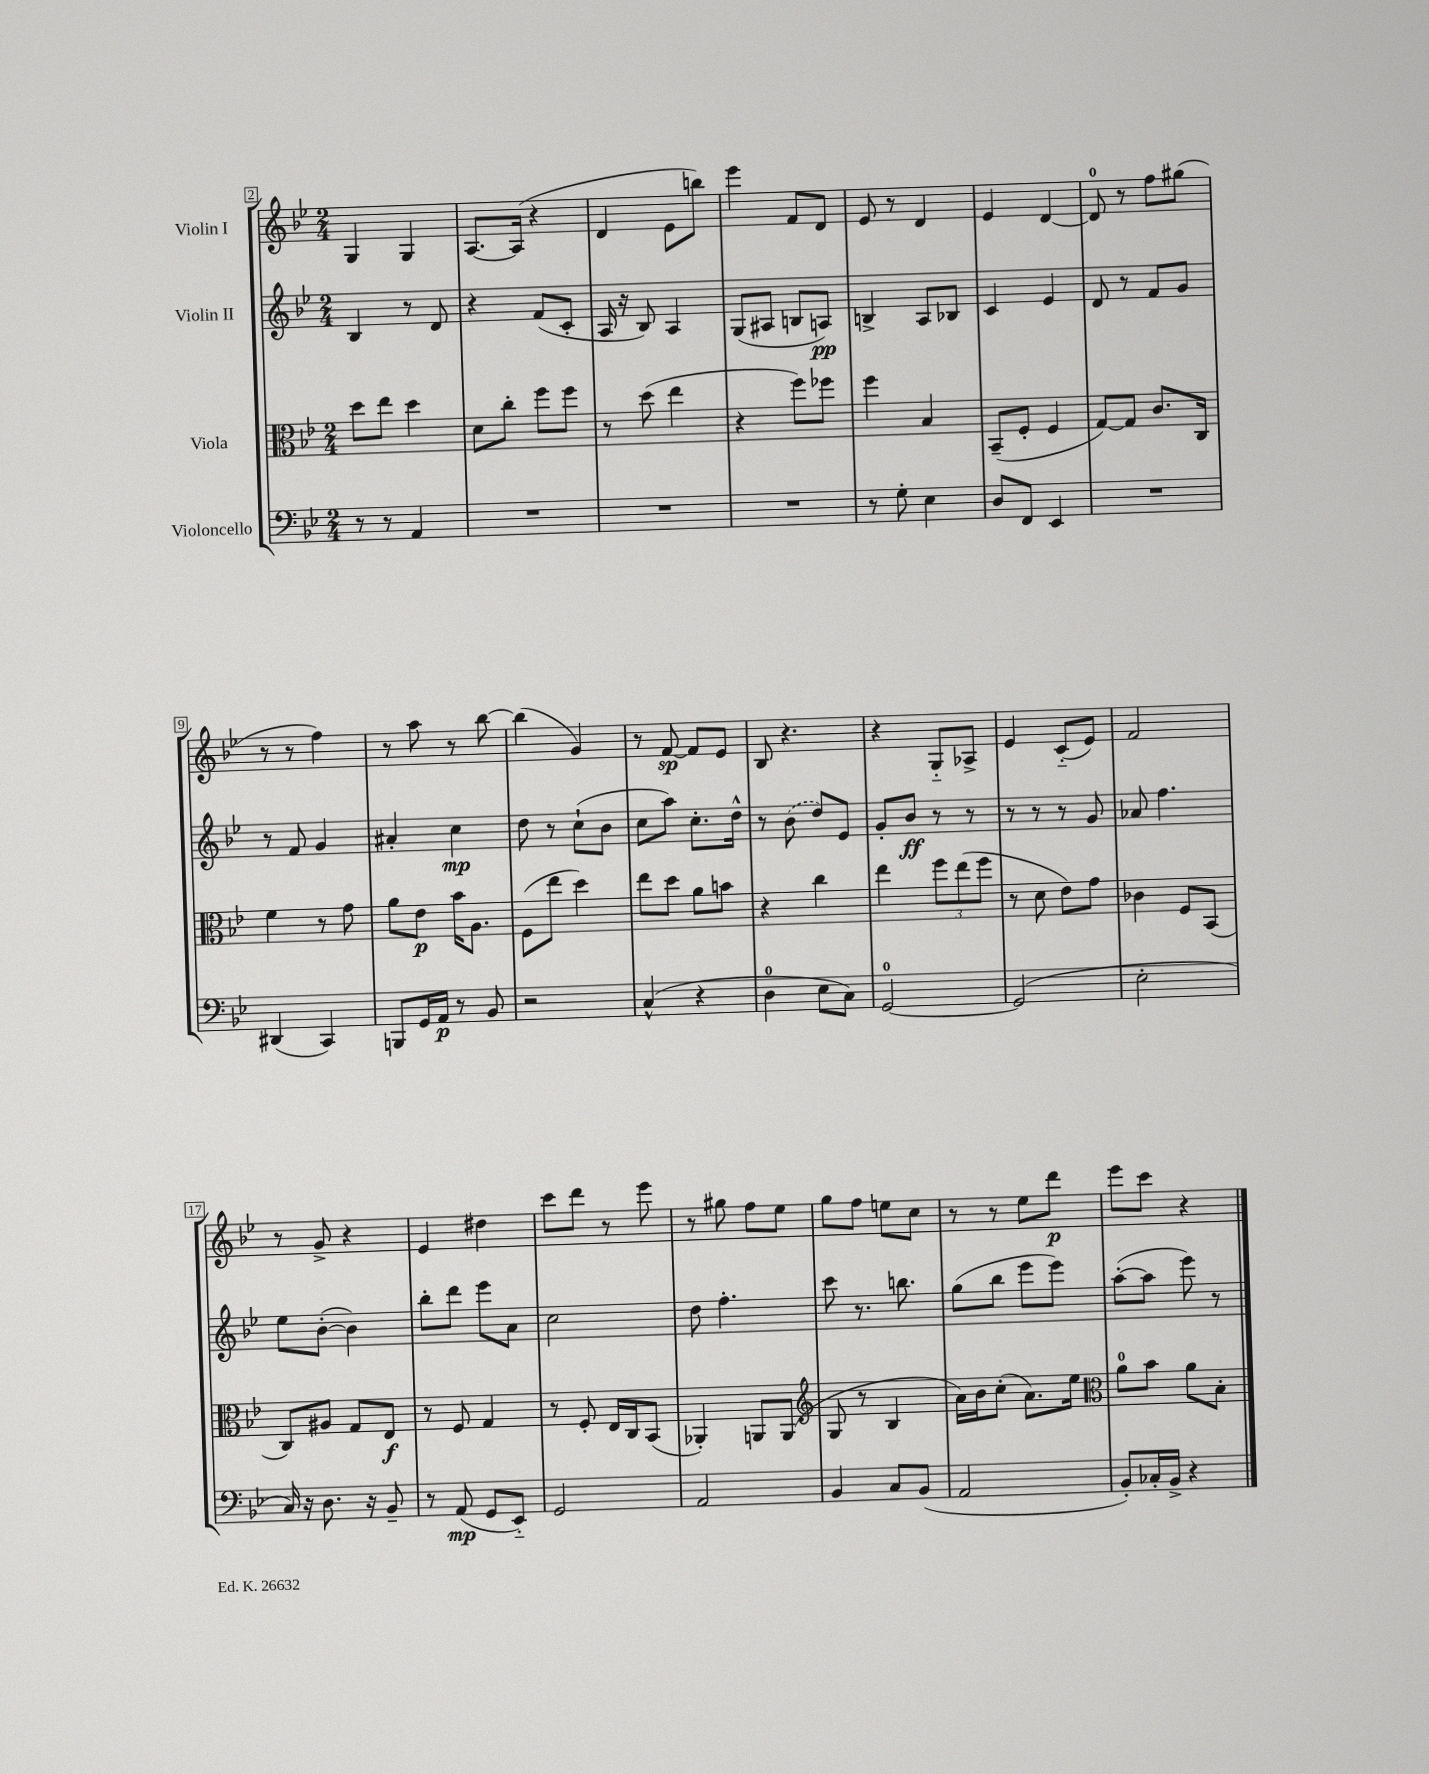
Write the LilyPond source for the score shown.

<<
\new StaffGroup <<
\new Staff = "s0" \with { instrumentName = "Violin I" } {
    \clef treble \key bes \major \numericTimeSignature \time 2/4
    g4 g4 |
    a8.~ a16( r4 |
    d'4 ees'8 b''8) |
    ees'''4 f'8 d'8 |
    ees'8 r8 d'4 |
    ees'4 d'4~ |
    d'8-0 r8 f''8 gis''8( |
    r8 r8 f''4) |
    r8 a''8 r8 bes''8~ |
    bes''4( g'4) |
    r8 f'8~\sp f'8 ees'8 |
    bes8 r4. |
    r4 g8-_ aes8-> |
    ees'4 c'8-_( ees'8) |
    f'2 |
    r8 g'8-> r4 |
    ees'4 dis''4 |
    c'''8 d'''8 r8 ees'''8 |
    r8 gis''8 f''8 ees''8 |
    g''8 f''8 e''8 c''8 |
    r8 r8 ees''8 d'''8\p |
    ees'''8 c'''8 r4 \bar "|." |
}
\new Staff = "s1" \with { instrumentName = "Violin II" } {
    \clef treble \key bes \major \numericTimeSignature \time 2/4
    bes4 r8 d'8 |
    r4 f'8( c'8-. |
    a16 r16 bes8) a4 |
    g8( ais8 b8 a8\pp) |
    b4-> a8 bes8 |
    c'4 ees'4 |
    d'8 r8 f'8 g'8 |
    r8 f'8 g'4 |
    ais'4-. c''4\mp |
    d''8 r8 c''8-!( bes'8 |
    c''8 a''8) c''8.-. d''16-^ |
    r8 \once \slurDashed bes'8( d''8) ees'8 |
    g'8-. bes'8\ff r8 r8 |
    r8 r8 r8 g'8 |
    aes'8 f''4. |
    ees''8 bes'8~-.( bes'4) |
    bes''8-. d'''8 ees'''8 a'8 |
    c''2 |
    d''8 f''4.-. |
    c'''8 r8. b''8. |
    g''8( bes''8 ees'''8 ees'''8) |
    a''8~-.( a''8 ees'''8) r8 \bar "|." |
}
\new Staff = "s2" \with { instrumentName = "Viola" } {
    \clef alto \key bes \major \numericTimeSignature \time 2/4
    d''8 ees''8 d''4 |
    d'8 c''8-. f''8 f''8 |
    r8 d''8( ees''4 |
    r4 f''8) fes''8 |
    f''4 bes4 |
    bes,8--( f8-. f4 |
    g8~) g8 c'8. c16 |
    f'4 r8 g'8 |
    a'8 ees'8\p bes'16 a8. |
    f8( ees''8 d''4) |
    ees''8 d''8 a'8 b'8 |
    r4 c''4 |
    ees''4 \tuplet 3/2 { f''8 ees''8( f''8 } |
    r8 d'8 ees'8) g'8 |
    ces'4 f8 bes,8( |
    c8) ais8 g8 ees8\f |
    r8 f8 g4 |
    r8 f8-. ees16 c16 bes,8( |
    aes,4-.) a,8 a,8( |
    \clef treble g8 r8 bes4 |
    a'16) bes'16 c''8-.( a'8.) ees''16 |
    \clef alto a'8-0 bes'8 a'8 bes8-. \bar "|." |
}
\new Staff = "s3" \with { instrumentName = "Violoncello" } {
    \clef bass \key bes \major \numericTimeSignature \time 2/4
    r8 r8 a,4 |
    R2 |
    R2 |
    R2 |
    r8 g8-. ees4 |
    d8 f,8 ees,4 |
    R2 |
    dis,4( c,4) |
    b,,8 g,16 a,16\p r8 bes,8 |
    r2 |
    c4-^( r4 |
    d4-0 ees8 c8) |
    g,2-0~ |
    g,2( |
    ees2-. |
    c16) r16 d8. r16 bes,8-- |
    r8 a,8\mp( g,8 ees,8-_) |
    g,2 |
    a,2 |
    bes,4 c8 bes,8( |
    a,2 |
    bes,8-.) ces16-. bes,16-> r4 \bar "|." |
}
>>
>>
\layout { \context { \Score currentBarNumber = #2 \override BarNumber.stencil = #(make-stencil-boxer 0.1 0.3 ly:text-interface::print) } }
